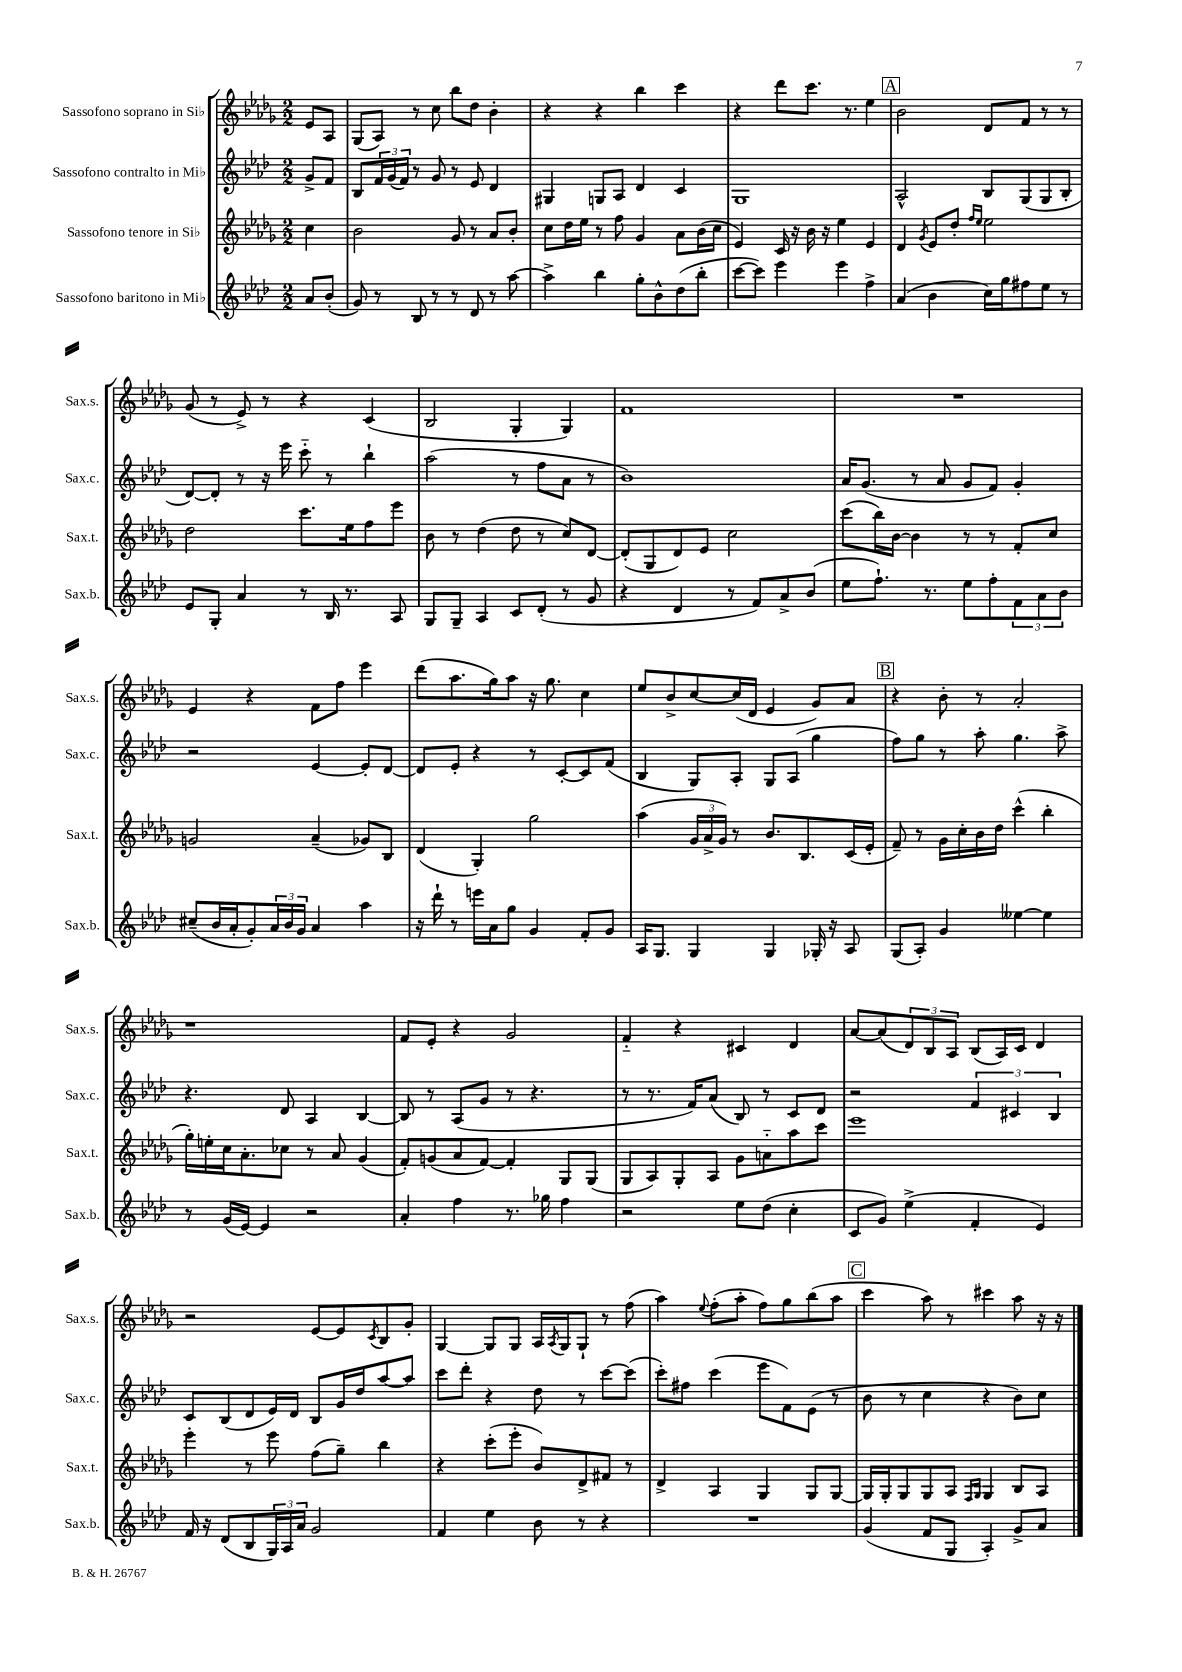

**kern	**kern	**kern	**kern
*staff4	*staff3	*staff2	*staff1
*clefG2	*clefG2	*clefG2	*clefG2
*k[b-e-a-d-]	*k[b-e-a-d-g-]	*k[b-e-a-d-]	*k[b-e-a-d-g-]
*M2/2	*M2/2	*M2/2	*M2/2
8a-	4cc	8g^	8e-
(8b-'	.	8f	8A-
=	=	=	=
8g)	2b-	8B-	(8G-
8r	.	24f	8A-)
.	.	(24g	.
.	.	24f)	.
8B-	.	8r	8r
8r	.	8g	8cc
8r	8g-	8r	8bb-
8d-	8r	8e-	8dd-
8r	8a-	4d-	4b-'
[8aa-	8b-'	.	.
=	=	=	=
4aa-^]	8cc	4G#	4r
.	16dd-	.	.
.	16ee-	.	.
4bb-	8r	8G	4r
.	8ff	8A-	.
8gg'	4g-	4d-	4bb-
8b-^^	.	.	.
(8dd-	8a-	4c	4ccc
8bb-'	(16b-	.	.
.	16cc	.	.
=	=	=	=
[8ccc	4e-)	1G	4r
8ccc])	.	.	.
4eee-	16c	.	8ddd-
.	16r	.	.
.	16b-	.	8.ccc
.	16r	.	.
4eee-	4ee-	.	.
.	.	.	8.r
4ff^	4e-	.	4ee-
=	=	=	=
(4a-	4d-	2A-^^	2b-
.	8qg-	.	.
4b-	8e-	.	.
.	8dd-'	.	.
.	16qqff	.	.
.	16qqee-	.	.
16cc)	2ee-	8B-	8d-
16gg	.	.	.
8ff#	.	(8G	8f
8ee-	.	8G	8r
8r	.	8B-'	8r
=	=	=	=
8e-	2dd-	[8d-)	(8g-
8G'	.	8d-']	8r
4a-	.	8r	8e-^)
.	.	16r	8r
.	.	16eee-	.
8r	8.ccc	8ccc'~	4r
16B-	.	8r	.
8.r	16ee-	.	.
.	8ff	4bb-`	(4c
8A-	8eee-	.	.
=	=	=	=
8G	8b-	(2aa-	2B-
8G~	8r	.	.
4A-	(4dd-	.	.
8c	8dd-	8r	4G-'
(8d-'	8r	8ff	.
8r	8cc)	8a-	4G-)
8g	[8d-	8r	.
=	=	=	=
4r	(8d-']	1b-)	1f
.	8G-	.	.
4d-	8d-)	.	.
.	8e-	.	.
8r	2cc	.	.
8f)	.	.	.
8a-^	.	.	.
(8b-	.	.	.
=	=	=	=
8ee-	(8ccc	16a-	1r
.	.	(8.g	.
8.ff`)	16bb-)	.	.
.	[16b-	.	.
.	4b-]	8r	.
8.r	.	.	.
.	.	8a-	.
8ee-	8r	8g	.
8ff'	8r	8f)	.
12f	8f'	4g'	.
12a-	.	.	.
.	8cc	.	.
12b-	.	.	.
=	=	=	=
(8cc#~	2g	2r	4e-
16b-	.	.	.
16a-'	.	.	.
8g')	.	.	4r
24a-	.	.	.
24b-	.	.	.
24g	.	.	.
4a-	(4a-~	[4e-	8f
.	.	.	8ff
4aa-	8g-)	8e-']	4eee-
.	8B-	[8d-	.
=	=	=	=
16r	(4d-	8d-]	(8ddd-
16ddd-`	.	.	.
8r	.	8e-'	8.aa-
16eee	4G-')	4r	.
16a-	.	.	16gg-)
8gg	.	.	8aa-
4g	2gg-	8r	16r
.	.	.	8.gg-
.	.	[8c'	.
8f'	.	8c]	4cc
8g	.	(8f	.
=	=	=	=
16A-	(4aa-	4B-	8ee-
8.G	.	.	.
.	.	.	8b-^
4G	24g-	8G)	[8cc
.	24a-^	.	.
.	24g-)	.	.
.	8r	8A-'	(16cc]
.	.	.	16d-
4G	8.b-	8G	4e-
.	.	(8A-	.
.	8.B-	.	.
16G-'	.	4gg	8g-)
16r	.	.	.
8A-	(16c	.	8a-
.	16e-'	.	.
=	=	=	=
(8G	8f~)	8ff)	4r
8A-')	8r	8gg	.
4g	16g-	8r	8b-'
.	16cc'	.	.
.	16b-	8aa-'	8r
.	16dd-	.	.
[4ee--	(4ccc^^	4.gg	2a-'
4ee--]	4bb-'	.	.
.	.	8aa-^	.
=	=	=	=
8r	16gg-')	4.r	1r
.	16ee'	.	.
(16g	16cc	.	.
[16e-)	8.a-'	.	.
4e-]	.	.	.
.	8cc-	8d-	.
2r	8r	4A-	.
.	8a-	.	.
.	(4g-	[4B-	.
=	=	=	=
4a-'	8f')	8B-]	8f
.	(8g	8r	8e-'
4ff	8a-	(8A-	4r
.	[8f)	8g	.
8.r	4f']	8r	2g-
.	.	4.r	.
16gg-	.	.	.
4ff	8G-	.	.
.	(8G-	.	.
=	=	=	=
2r	8G-	8r	4f'~
.	8A-)	8.r	.
.	8G-'	.	4r
.	.	16f)	.
.	8A-	(8a-	.
8ee-	8g-	8B-)	4c#
(8dd-	8a'~	8r	.
4cc'	8aa-	8c	4d-
.	8ccc	8d-	.
=	=	=	=
8c	1eee-	2r	[8a-
8g)	.	.	(8a-]
(4ee-^	.	.	12d-)
.	.	.	12B-
.	.	.	12A-
4f'	.	6f	(8B-
.	.	.	16A-)
.	.	6c#	.
.	.	.	16c
4e-)	.	.	4d-
.	.	6B-	.
=	=	=	=
16f	4eee-'	8c	2r
16r	.	.	.
(8d-	.	(8B-	.
8B-	8r	8d-	.
24G)	8eee-	16e-)	.
24A-	.	.	.
.	.	16d-	.
24a-	.	.	.
2g	(8ff	8B-	[8e-
.	8gg-~)	16g	8e-]
.	.	16dd-	.
.	.	.	8qc
.	4bb-	[8aa-	8B-
.	.	8aa-]	8g-'
=	=	=	=
4f	4r	8ccc	[4G-
.	.	8ddd-'	.
4ee-	(8ccc'	4r	8G-]
.	8eee-'	.	8G-
8b-	8b-)	8dd-	16A-
.	.	.	8qA-
.	.	.	16G-
8r	8d-^	8r	8G-`
4r	8f#	[8ccc	8r
.	8r	(8ccc]	(8ff
=	=	=	=
1r	4d-^	8ccc')	4aa-)
.	.	8ff#	.
.	.	.	8qqee-
.	4A-	(4ccc	(8ff'
.	.	.	8aa-'
.	4G-	8eee-	8ff)
.	.	8f)	8gg-
.	8G-	(8e-	(8bb-
.	[8G-	8r	8aa-
=	=	=	=
(4g	16G-]	8b-	4ccc
.	16G-'	.	.
.	8G-	8r	.
8f	8G-	4cc	8aa-)
8G	8A-	.	8r
.	16qqF	.	.
.	16qqG-	.	.
4A-')	4G-	4r	4ccc#
8g^	8B-	8b-)	8aa-
8a-	8A-	8cc	16r
.	.	.	16r
==	==	==	==
*-	*-	*-	*-
